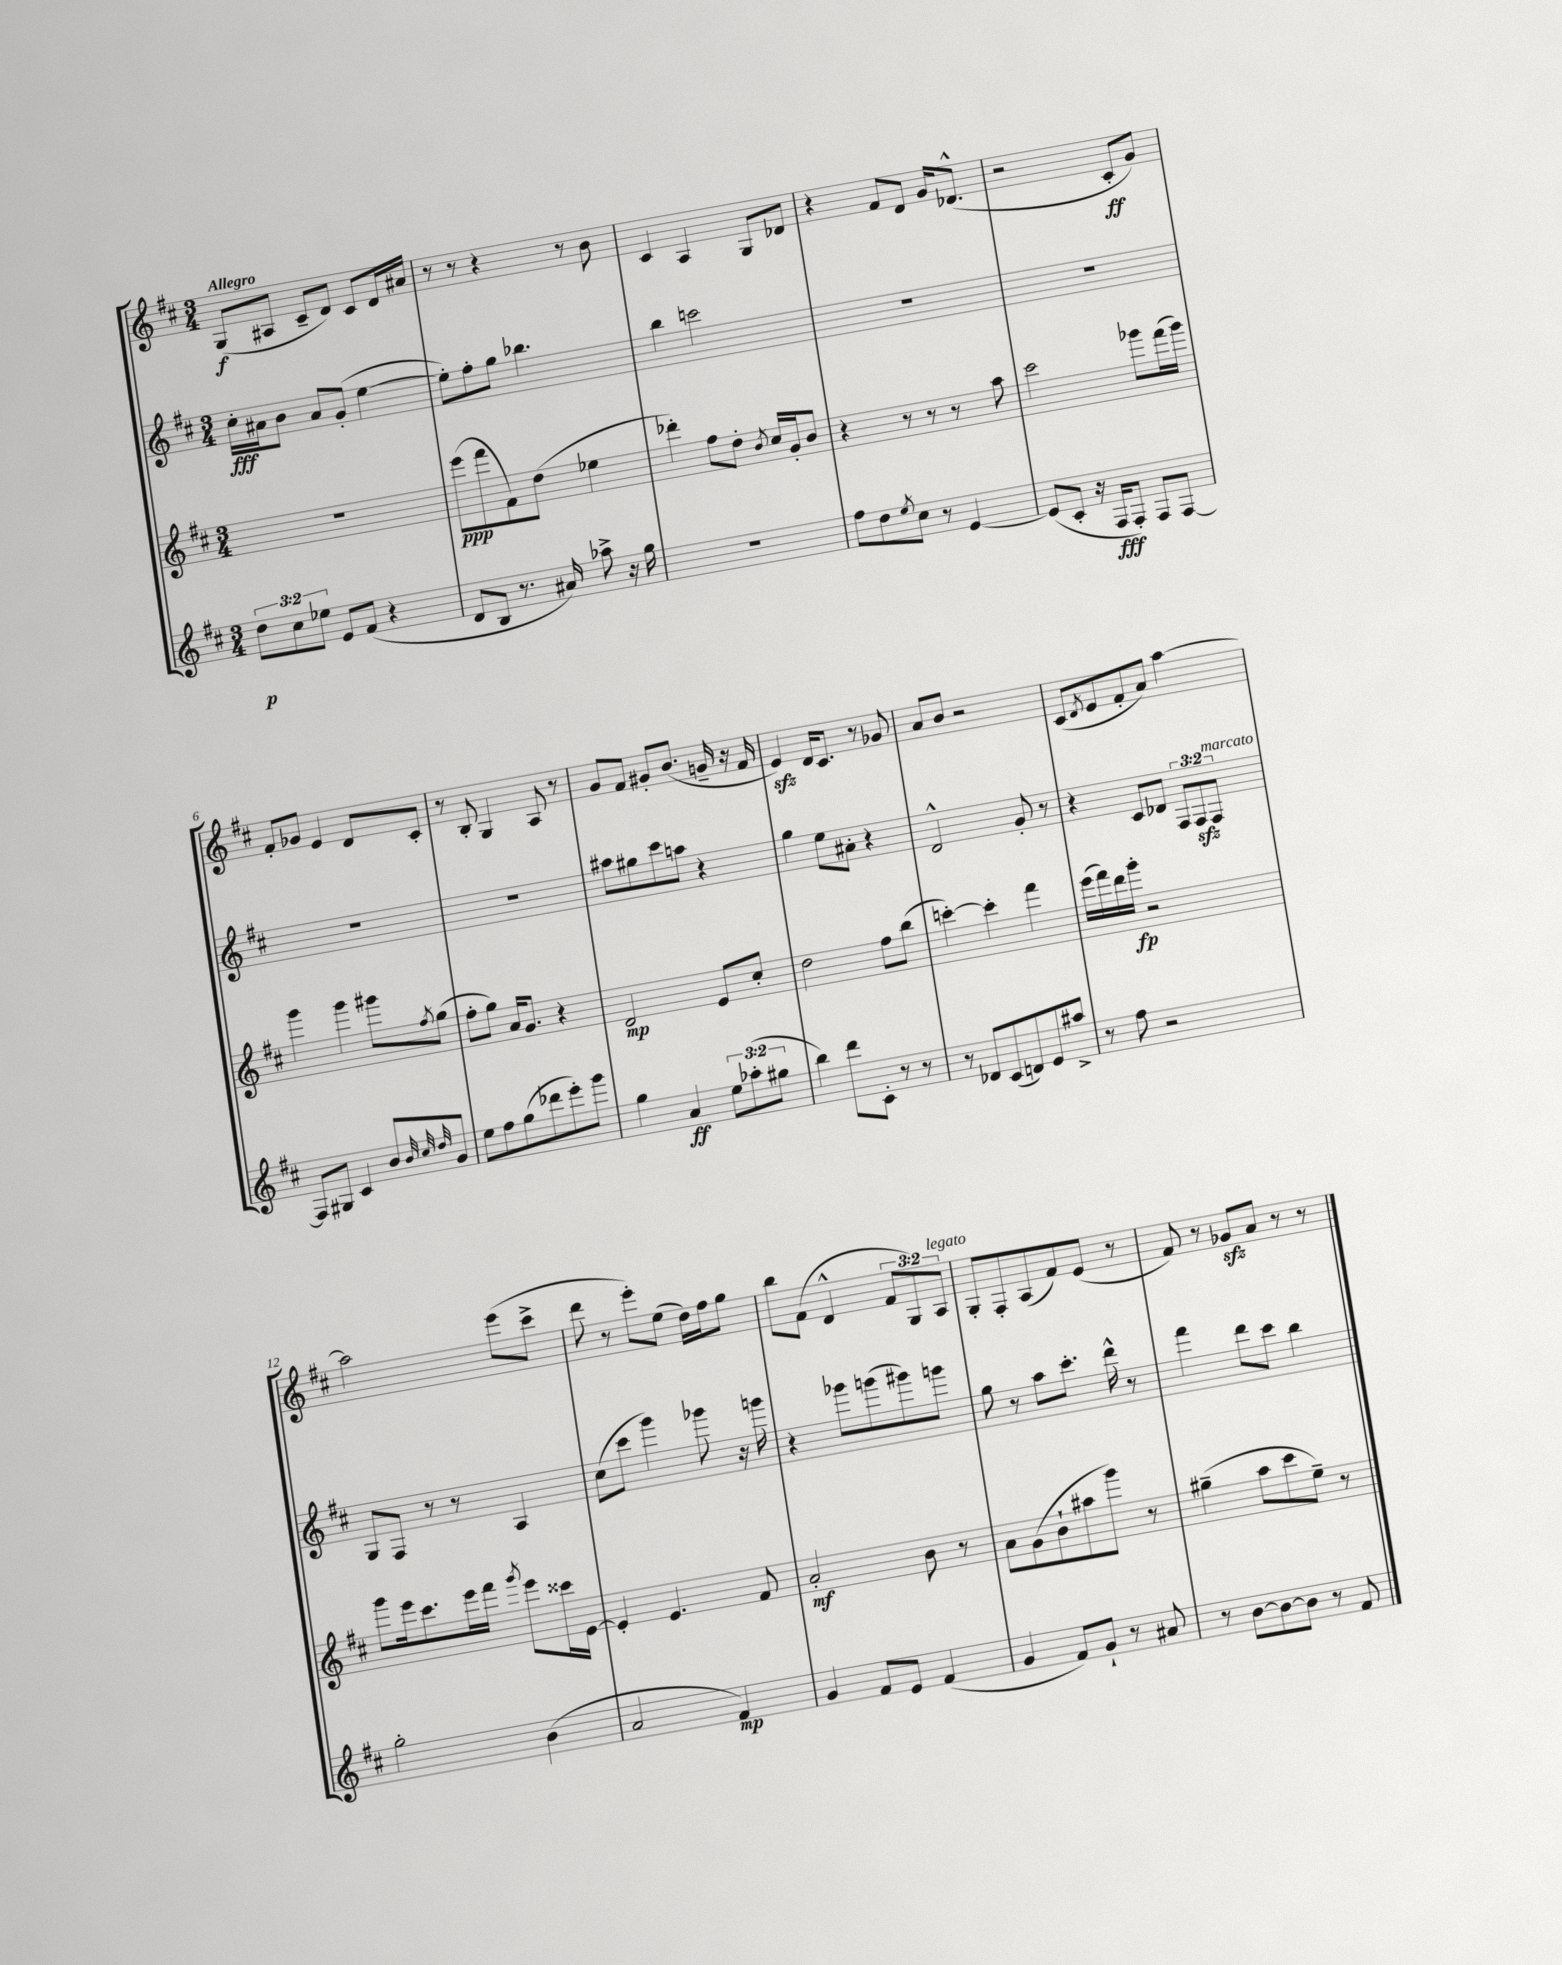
<<
\new StaffGroup <<
\new Staff = "s0" {
    \clef treble \key d \major \numericTimeSignature \time 3/4 \override Staff.TupletNumber.text = #tuplet-number::calc-fraction-text \tempo "Allegro"
    g8\f( ais8 cis'8-- d'8) cis'8 d'16 ais'16 |
    r8 r8 r4 r8 b'8 |
    cis'4 a4 g8 des'8 |
    r4 fis'8 d'8 g'16 des'8.-^( |
    r2 cis'8-.\ff g'8) |
    fis'8-. ges'8 e'4 d'8 cis'8-. |
    r8 b8-. g4 a8 r8 |
    g'8 fis'8 gis'8-. b'8.( g'16-- r16 fis'16 |
    e'4\sfz) d'16 cis'8. r8 ges'8 |
    a'8 b'8 r2 |
    cis'8( \acciaccatura { d'8 } e'8 fis'8-. a'8) a''4~ |
    a''2 e'''8( cis'''8-> |
    d'''8 r8 e'''8-.) e''8( d''16) fis''16 g''8 |
    b''8 fis'8( d'4-^ \tuplet 3/2 { fis'8 g8) a8^\markup { \italic "legato" } } |
    g8-. fis8-. a8( fis'8) e'8( r8 |
    fis'8) r8 ges'8\sfz a'8 r8 r8 \bar "|." |
}
\new Staff = "s1" {
    \clef treble \key d \major \numericTimeSignature \time 3/4 \override Staff.TupletNumber.text = #tuplet-number::calc-fraction-text
    cis''16-.\fff ais'16 b'8 ais'8 g'8-.( e''4~ |
    e''8-.) fis''8-. g''8 bes''4. |
    b''4 c'''2 |
    R2. |
    R2. |
    R2. |
    R2. |
    ais''8 gis''8 cis'''8 a''8 r4 |
    g''4 e''8 ais'8-. r4 |
    d'2-^ g'8-. r8 |
    r4 cis'8 des'8 \tuplet 3/2 { fis8 fis8\sfz fis8^\markup { \italic "marcato" } } |
    g8 fis8 r8 r8 a4 |
    cis''8( cis'''8 g'''4) ges'''8 r16 g'''16 |
    r4 ges'''8 g'''8( gis'''8) g'''8 |
    g''8 r8 a''8 cis'''8.-. d'''16-^ r8 |
    fis'''4 d'''8 cis'''8 b''4 \bar "|." |
}
\new Staff = "s2" {
    \clef treble \key d \major \numericTimeSignature \time 3/4
    R2. |
    e'''8\ppp( fis'''8 fis'8) d''8( ees''4 |
    des'''4-.) fis''8 d''8-. \acciaccatura { b'8 } cis''16 g'16-. b'8 |
    r4 r8 r8 r8 a''8 |
    cis'''2 ges'''8 fis'''16( ges'''16) |
    g'''4 g'''4 gis'''8 \acciaccatura { fis''8 } g''8( |
    fis''8-. g''8) a'16 g'8. r4 |
    d'2\mp e'8 cis''8-. |
    d''2 fis''8 b''8( |
    c'''4~-.) c'''4-. fis'''4 |
    e'''16( fis'''16) d'''16 g'''16-.\fp r2 |
    g'''8 e'''16 cis'''8. e'''16 fis'''16 \acciaccatura { g'''8 } e'''8 cisis'''16 e'16~ |
    e'4-. e'4. fis'8 |
    a'2-.\mf b'8 r8 |
    a'8 g'8( b'8-! ais''8 g'''8) r8 |
    gis''4--( a''8 cis'''8 e''8--) r8 \bar "|." |
}
\new Staff = "s3" {
    \clef treble \key d \major \numericTimeSignature \time 3/4 \override Staff.TupletNumber.text = #tuplet-number::calc-fraction-text
    \tuplet 3/2 { d''8\p cis''8 ees''8 } e'8 fis'8( r4 |
    d'8 b8 r8. ais'16) aes''8-> r16 g''16 |
    R2. |
    fis''8 d''8 \acciaccatura { e''8 } cis''8 r8 e'4~ |
    e'8( cis'8-. r16 fis16\fff fis8-.) fis8 fis8~ |
    fis8 gis8 cis'4 b'8 \grace { b'32 cis''32 d''32 } g'8 |
    e''8 fis''8 g''8( des'''8 e'''8-.) g'''8 |
    g''4 a'4\ff \tuplet 3/2 { e''8 aes''8-.( gis''8 } |
    b''4) d'''8 cis'8-. r8 r8 |
    r8 des'8 cis'8( d'8) e'8 ais''8-> |
    r8 fis''8 r2 |
    g''2-. b'4( |
    a'2 fis'4\mp) |
    g'4 fis'8 e'8 fis'4( |
    g'4 fis'8) g'8-! r8 ais'8 |
    r8 b'8~ b'8~ b'8 r8 fis'8 \bar "|." |
}
>>
>>
